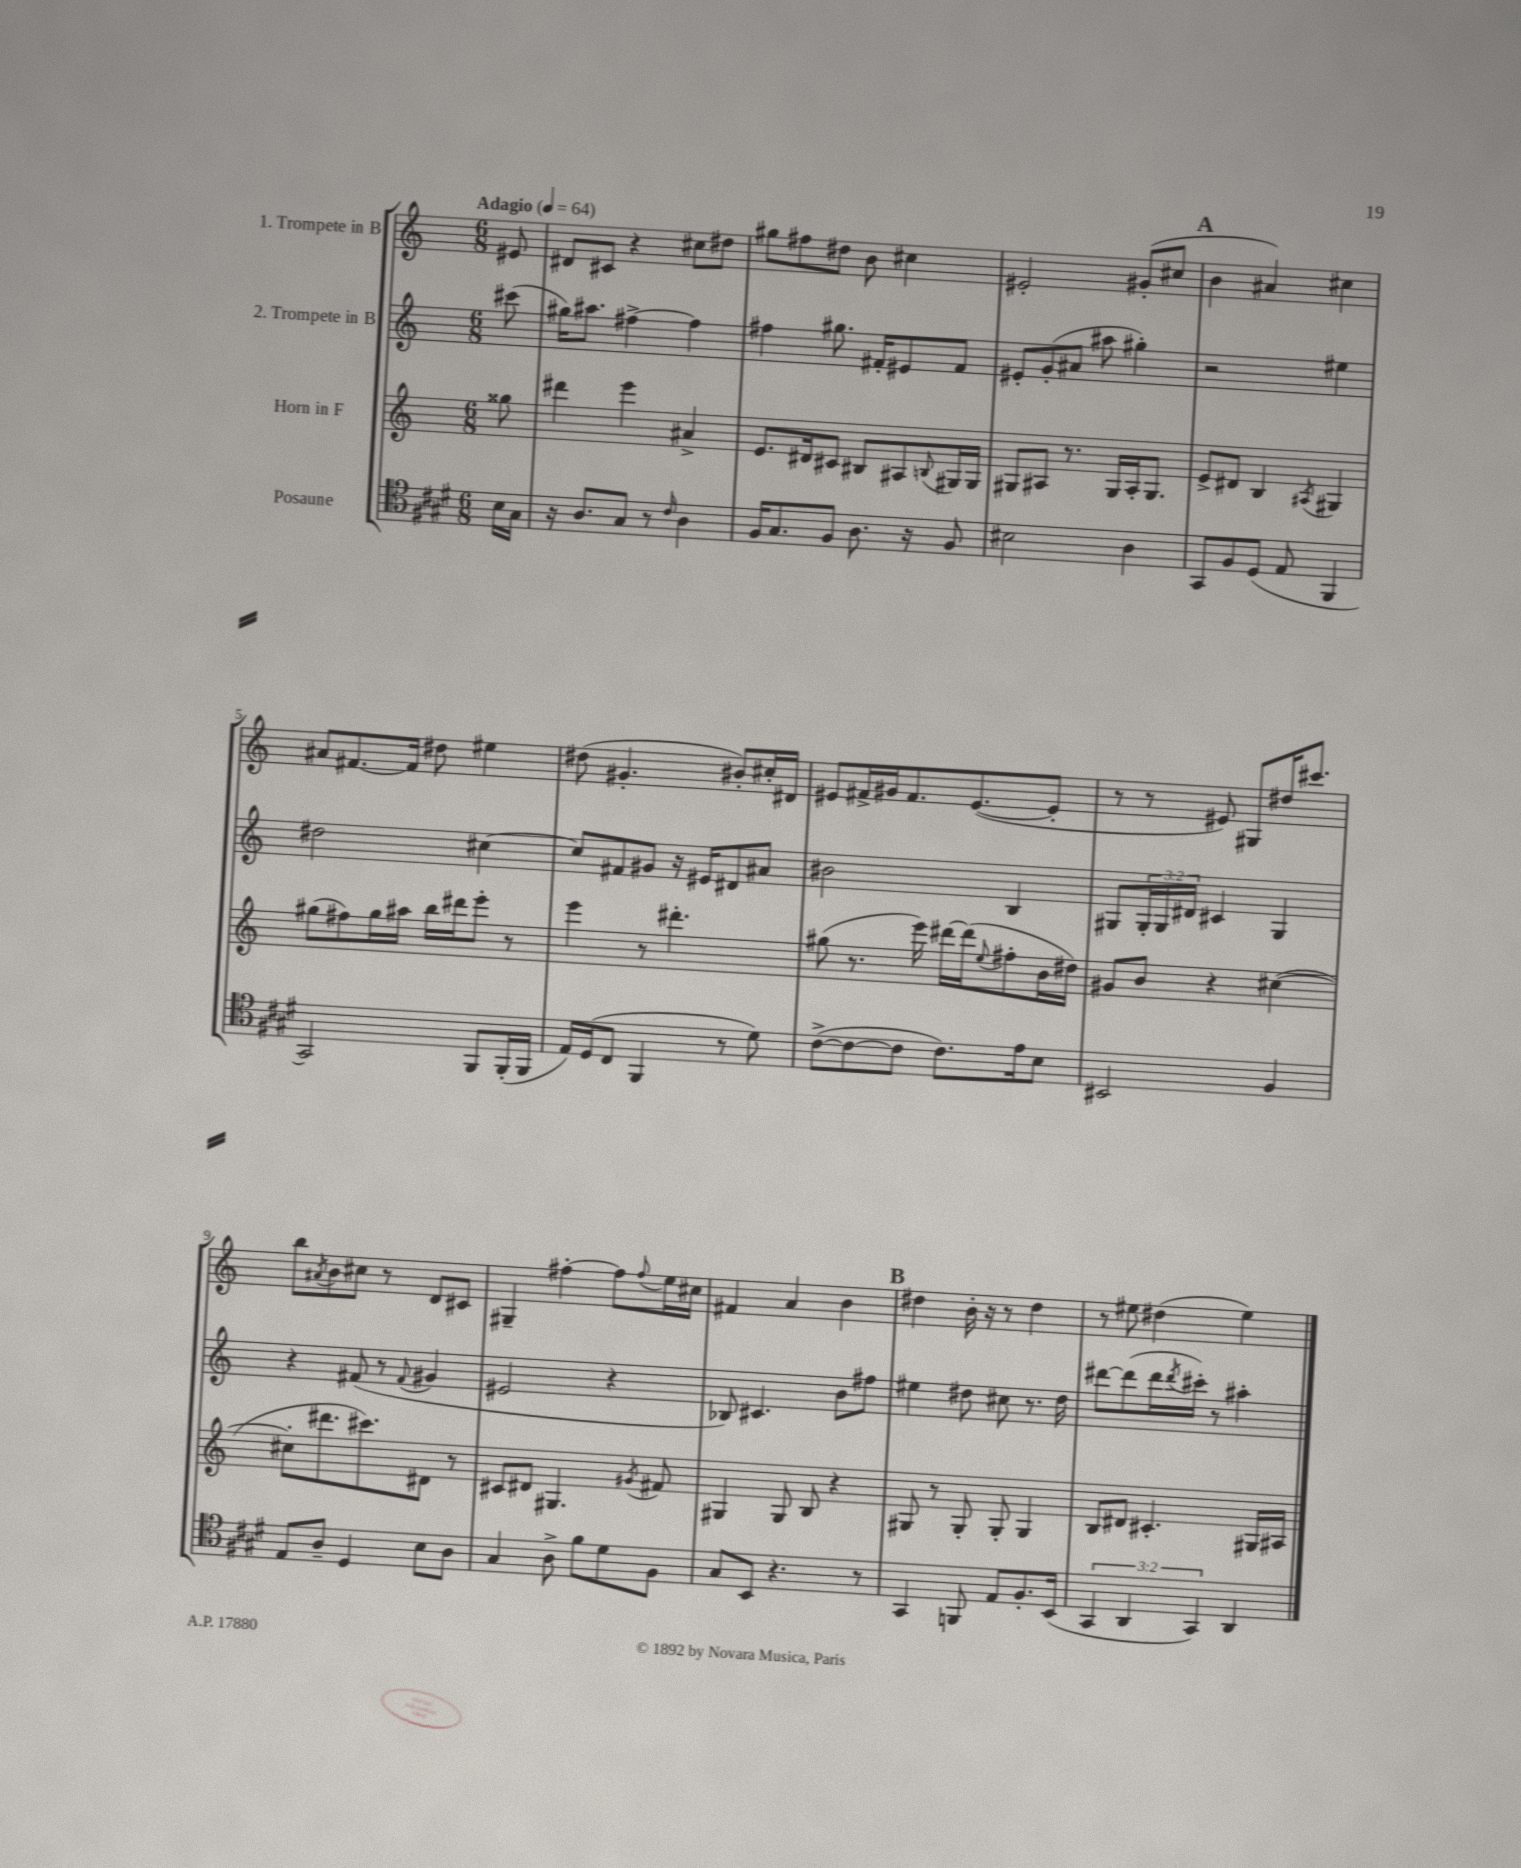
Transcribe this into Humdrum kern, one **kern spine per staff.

**kern	**kern	**kern	**kern
*part4	*part3	*part2	*part1
*staff4	*staff3	*staff2	*staff1
*I"Posaune	*I"Horn in F	*I"2. Trompete in B	*I"1. Trompete in B
*clefC4	*clefG2	*clefG2	*clefG2
*k[f#c#g#d#]	*k[]	*k[]	*k[]
*M6/8	*M6/8	*M6/8	*M6/8
*MM64	*MM64	*MM64	*MM64
=	=	=	=
!	!	!	!LO:TX:a:B:t=Adagio
16B\LL	8gg##X\	(8ccc#X\	8e#X/
16G#\JJ	.	.	.
=1	=1	=1	=1
16r	4ddd#X\	16gg#X\KL)	8d#X/L
8.A/L	.	8.aa#X\J	.
.	.	.	8c#X/J
8G#/J	4eee\	[4ff#X^\	4r
8r	.	.	.
16qqc#/	.	.	.
4A\	4a#X^/	4ff#\]	8cc#X\L
.	.	.	8dd#X\J
=2	=2	=2	=2
16F#/KL	8.e/L	4ff#X\	8gg#X\L
8.G#/	.	.	.
.	.	.	8ff#X\
.	16d#X/k	.	.
8F#/J	8c#X/J	8.gg#X\	8dd#X\J
8.A\	8B#X/L	.	8b\
.	.	16f#X'/KL	.
.	8A#X/	8e#X/	4cc#X\
16r	.	.	.
.	8qqBn/	.	.
8F#/	16G#X/L	8f#/J	.
.	16G#/JJ	.	.
=3	=3	=3	=3
2B#X\	8G#X/L	8e#X'/L	2e#X'/
.	8A#X/J	(8g'/	.
.	8.r	8a#X/J	.
.	.	8aa#X\	.
.	16G#/LL	.	.
4A\	16A#'/J	4gg#X'\)	(8g#X'/L
.	8.G#/J	.	.
.	.	.	8cc#X/J
!!LO:REH:place=s1:t=A
=4	=4	=4	=4
8GG#/L	8e^/L	2r	4b\
8F#/	8d#X/J	.	.
(8D#/J	4B/	.	4a#X/)
8E/	.	.	.
.	8qA#X/	.	.
4FF#/	4G#X/	4ee#X\	4cc#X\
!!LO:LB:g=z
=5	=5	=5	=5
2GG#/)	(8gg#X\L	2dd#X\	8a#X/L
.	8ff#X\)	.	[8.f#X/
.	16gg#\L	.	.
.	16aa#X\JJ	.	16f#/Jk]
.	16bb\LL	.	8dd#X\
.	16ddd#X\J	.	.
8FF#/L	8eee'\J	[4cc#X\	4ee#X\
(16FF#'/L	8r	.	.
16FF#/JJ	.	.	.
=6	=6	=6	=6
16E/LL)	4eee\	8cc#/L]	(8dd#X\
(16D#/J	.	.	.
8C#/J	.	8f#X/	4.g#X'/
4FF#/	8r	8g#X/J	.
.	4.ddd#X'\	16r	.
.	.	16e#X/KL	.
8r	.	8d#X/	8b#X'/L)
8d#\)	.	8a#X/J	16cc#X'/L
.	.	.	16d#X/JJ
=7	=7	=7	=7
([8c#^\L	(8gg#X\	2b#X\	8e#X/L
8c#\_	8.r	.	16f#X^/L
.	.	.	16g#X/J
8c#\J]	.	.	8.f#/
.	16eee\)	.	.
8.c#\L)	[16ddd#X\LL	.	.
.	(16ddd#\J]	.	([8.e#/
.	8qqee/	.	.
.	8ff#X'\	4B/	.
16e\k	.	.	.
8B\J	16b\L	.	8e#'/J]
.	16dd#X\JJ)	.	.
=8	=8	=8	=8
2BB#X/	8g#X/L	8G#X/L	8r
.	8b/J	24G#'/L	8r
.	.	24G#/	.
.	.	24d#X/JJ	.
.	4r	4c#X/	8e#X/)
.	.	.	8G#X/L
4F#/	([4cc#X\	4G#/	16dd#X/K
.	.	.	8.ccc#X/J
!!LO:LB:g=z
=9	=9	=9	=9
8E/L	8cc#X'\L]	4r	8bb\L
.	.	.	8qa#X/
8A~/J	8.ddd#X\	.	8b\
4D#/	.	(8f#X/	8cc#X\J
.	8.ccc#X\)	.	.
.	.	8r	8r
.	.	8qqf#/	.
8B\L	8d#X\J	4g#X/	8d/L
8A\J	8r	.	8c#X/J
=10	=10	=10	=10
4G#/	8c#X/L	2e#X/	4G#X~/
.	8d#X/J	.	.
8A^\	4.G#X/	.	[4ff#X'\
8f#\L	.	.	.
8d#\	.	4r	8ff#\L]
.	8qg#X/	.	8qqff#/
8F#\J	8f#X/	.	16ee\L
.	.	.	16cc#X\JJ
=11	=11	=11	=11
8G#/L	4G#X/	8B-X/)	4f#X/
8BB/J	.	4.c#X/	.
4.r	8G#/	.	4a/
.	8B/	.	.
.	4r	8b\L	4b\
8r	.	8ff#X\J	.
!!LO:REH:place=s1:t=B
=12	=12	=12	=12
4GG#/	8G#X/	4ee#X\	4dd#X\
.	8r	.	.
8FFn/	8G#'/	8dd#X\	16b'\
.	.	.	16r
8E/L	8G#'/	8cc#X\	8r
8.F#'/	4G#/	8.r	4dd#\
(16BB/Jk	.	16dd#\	.
=13	=13	=13	=13
6GG#/	8B/L	[8ddd#X\L	8r
.	8d#X/J	(8ddd#\]	8ee#X\
6AA/	.	.	.
.	4.c#X'/	16ddd#\L	(4dd#X\
.	.	8qddd#/	.
.	.	16ccc#X'\JJ)	.
6GG#/)	.	.	.
.	.	8r	.
4AA/	.	4aa#X'\	4ee#\)
.	16G#X/LL	.	.
.	16A#X/JJ	.	.
==	==	==	==
*-	*-	*-	*-
